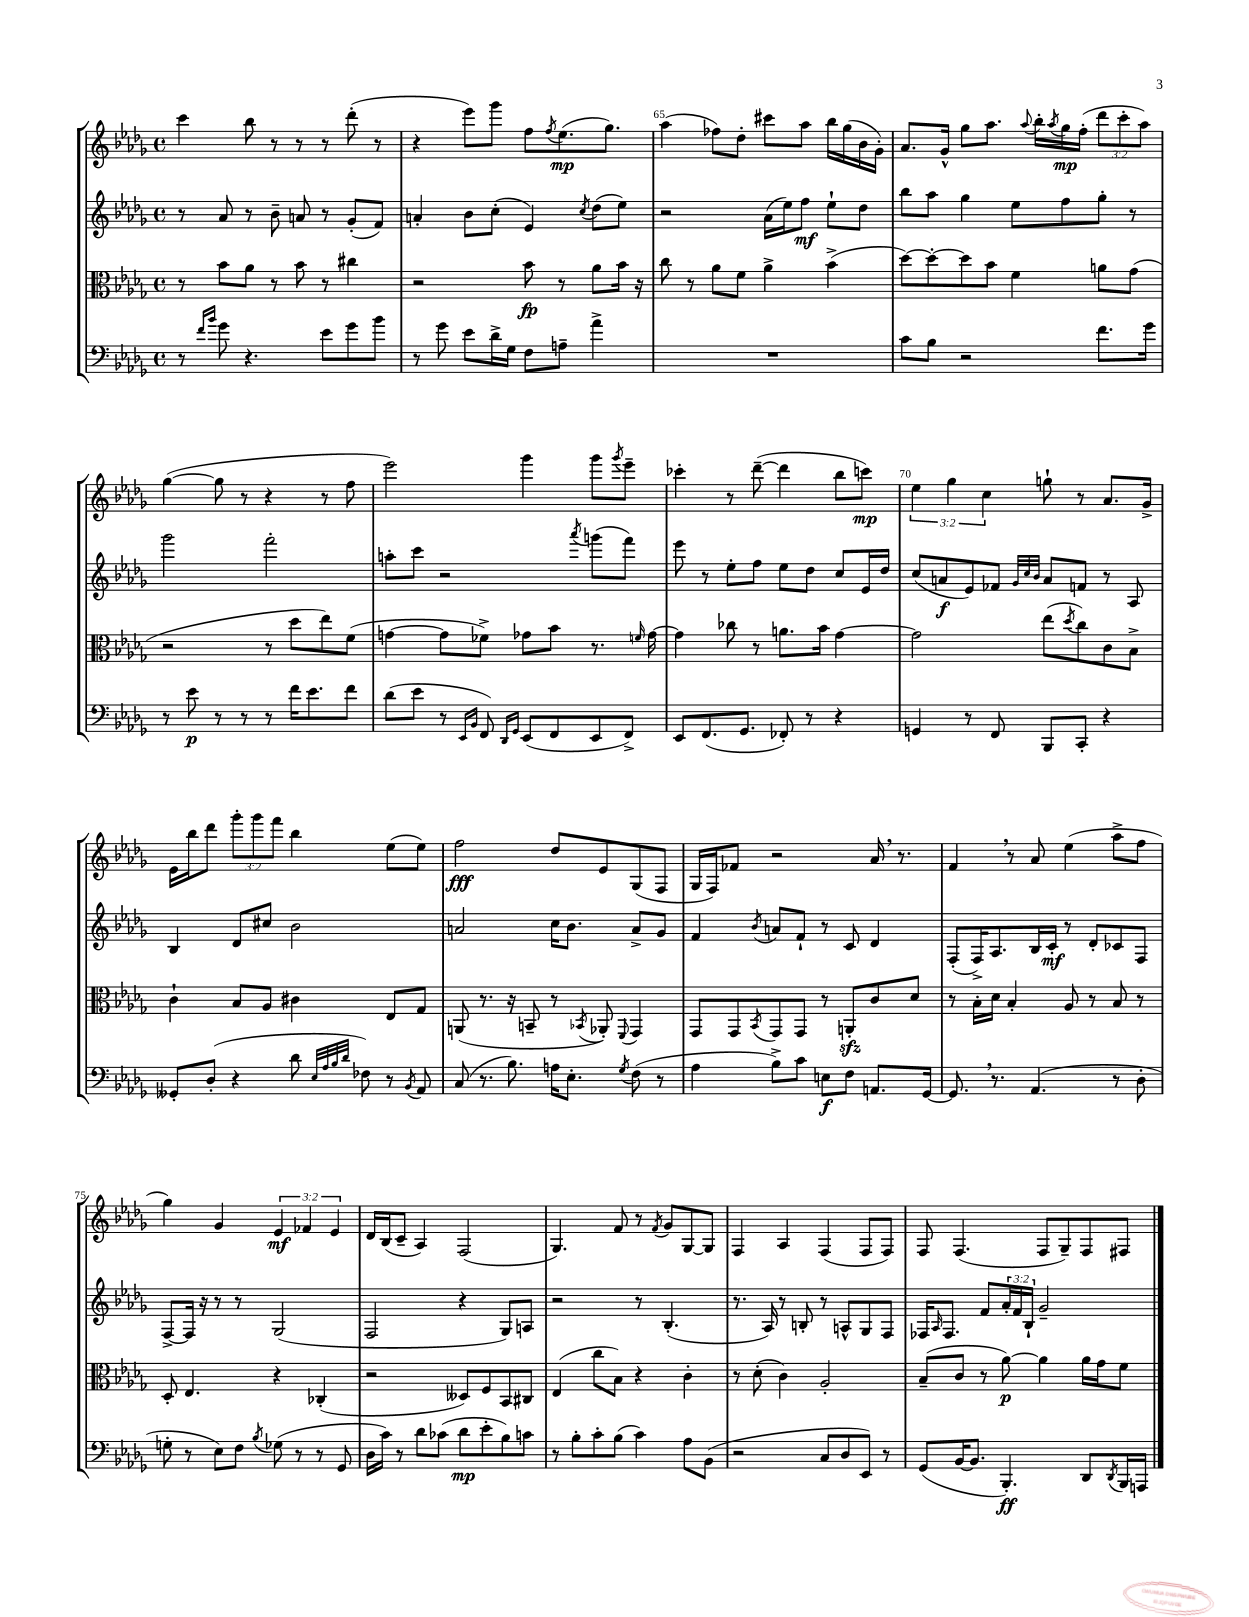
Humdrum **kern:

**kern	**kern	**kern	**kern
*staff4	*staff3	*staff2	*staff1
*clefF4	*clefC3	*clefG2	*clefG2
*k[b-e-a-d-g-]	*k[b-e-a-d-g-]	*k[b-e-a-d-g-]	*k[b-e-a-d-g-]
*M4/4	*M4/4	*M4/4	*M4/4
*met(c)	*met(c)	*met(c)	*met(c)
8r	8r	8r	4ccc
16qqf	.	.	.
16qqb-	.	.	.
8g-	8b-	8a-	.
4.r	8a-	8r	8bb-
.	8r	8b-~	8r
.	8b-	8a	8r
8e-	8r	8r	8r
8g-	4cc#	(8g-'	(8ddd-'
8b-	.	8f)	8r
=	=	=	=
8r	2r	4a'	4r
8g-	.	.	.
8e-	.	8b-	8eee-)
16d-^	.	(8cc'	8ggg-
16G-	.	.	.
8F	8b-	4e-)	8ff
.	.	.	8qff
8A~	8r	.	(8.ee-
.	.	8qcc	.
4a-^	8a-	(8dd-	.
.	.	.	8.gg-)
.	16b-	8ee-)	.
.	16r	.	.
=	=	=	=
1r	8cc	2r	(4aa-
.	8r	.	.
.	8a-	.	8ff-)
.	8f	.	8dd-'
.	4a-^	(16a-	8ccc#
.	.	16ee-)	.
.	.	8ff	8aa-
.	(4b-^	8ee-`	16bb-
.	.	.	(16gg-
.	.	8dd-	16b-
.	.	.	16g-')
=	=	=	=
8c	[8dd-)	8bb-	8.a-
8B-	8dd-'_	8aa-	.
.	.	.	16g-^^
2r	8dd-]	4gg-	8gg-
.	8b-	.	8.aa-
.	4f	8ee-	.
.	.	.	8qqaa-
.	.	.	16bb-'
.	.	.	8qaa-
.	.	8ff	16gg-
.	.	.	(16ff'
8.f	8a	8gg-'	12ddd-
.	.	.	12ccc'
.	(8g-	8r	.
.	.	.	12aa-)
16g-	.	.	.
=	=	=	=
8r	2r	2ggg-	([4gg-
8e-	.	.	.
8r	.	.	8gg-]
8r	.	.	8r
8r	8r	2fff'	4r
16f	8dd-	.	.
8.e-	.	.	.
.	8ee-)	.	8r
8f	(8f	.	8ff
=	=	=	=
(8d-	[4g	8aa'	2eee-)
8e-	.	8ccc	.
8r	8g]	2r	.
16qqEE-	.	.	.
16qqBB-	.	.	.
8FF)	8f-^)	.	.
16qqDD-	.	.	.
16qqGG-	.	.	.
(8EE-	8g-	.	4ggg-
8FF	8b-	.	.
.	.	8qaaa-	.
8EE-	8.r	(8ggg	8ggg-
.	.	.	8qggg-
8FF^)	.	8fff)	8eee-~
.	16qqf	.	.
.	[16g-	.	.
=	=	=	=
8EE-	4g-]	8eee-	4ccc-'
(8.FF	.	8r	.
.	8cc-	8ee-'	8r
8.GG-	.	.	.
.	8r	8ff	([8ddd-~
8FF-')	8.a	8ee-	4ddd-]
8r	.	8dd-	.
.	16b-	.	.
4r	[4g-	8cc	8bb-
.	.	16e-	8ccc)
.	.	16dd-	.
=	=	=	=
4GG	2g-]	(8cc	6ee-
.	.	8a	.
.	.	.	6gg-
8r	.	8e-)	.
.	.	.	6cc
8FF	.	8f-	.
.	.	32qqg-	.
.	.	32qqcc	.
.	.	32qqb-	.
8BBB-	(8ee-	8a	8gg`
.	8qdd-	.	.
8CC'	8cc)	8f	8r
4r	8c	8r	8.a-
.	8B-^	8A-	.
.	.	.	16g-^
=	=	=	=
8GG--'	4c`	4B-	16e-
.	.	.	16bb-
(8D-'	.	.	8ddd-
4r	8B-	8d-	12ggg-'
.	.	.	12ggg-
.	8A-	8cc#	.
.	.	.	12fff
8d-	4c#	2b-	4bb-
32qqE-	.	.	.
32qqA-	.	.	.
32qqB-	.	.	.
32qqd-	.	.	.
8F-)	.	.	.
8r	8E-	.	(8ee-
8qBB-	.	.	.
8AA-	8G-	.	8ee-)
=	=	=	=
(8C	(8AA	2a	2ff
8.r	8.r	.	.
8.B-)	16r	.	.
.	8BB~	.	.
16A	8r	16cc	8dd-
8.E-'	.	8.b-	.
.	8qBB-	.	.
.	8AA-')	.	8e-
8qG-	8qqFF	.	.
(8F	4GG-	8a^	(8G-
8r	.	8g-	8F
=	=	=	=
4A-	8GG-	4f	16G-
.	.	.	16F)
.	8GG-	.	8f-
.	8qBB-	8qb-	.
8B-^)	8GG-	8a	2r
8c	8GG-	8f`	.
8E	8r	8r	.
8F	8AA'	8c	.
8.AA	8c	4d-	16a-
.	.	.	8.r
.	8d-	.	.
[16GG-	.	.	.
=	=	=	=
8.GG-]	8r	(8F'	4f
.	16B-'	16F^)	.
8.r	16d-	8.A-	.
.	4B-'	.	8r
(4.AA-	.	16B-	8a-
.	.	16c'	.
.	8A-	8r	(4ee-
.	8r	8d-'	.
8r	8B-	8c-	8aa-^
8D-'	8r	8F	8ff
=	=	=	=
8G'	8D-'	[8F^	4gg-)
8r	4.E-	16F]	.
.	.	16r	.
8E-)	.	8r	4g-
8F	.	8r	.
8qB-	.	.	.
(8G-	4r	(2G-	6e-
8r	.	.	.
.	.	.	6f-
8r	(4C-'	.	.
.	.	.	6e-
8GG-	.	.	.
=	=	=	=
16D-	2r	2F	16d-
16c)	.	.	(16B-
8r	.	.	8c~
8d-	.	.	4A-)
(8c-	.	.	.
8d-	8D--)	4r	(2F
8e-'	8F	.	.
8B-)	8BB-	8G-)	.
8c	8C#	8A	.
=	=	=	=
8r	(4E-	2r	4.G-)
8B-'	.	.	.
8c'	8cc	.	.
(8B-	8B-)	.	8f
4c)	4r	8r	8r
.	.	.	8qf
.	.	(4.B-'	8g-
8A-	4c'	.	[8G-
(8BB-	.	.	8G-]
=	=	=	=
2r	8r	8.r	4F
.	(8d-'	.	.
.	.	16A-)	.
.	4c)	8r	4A-
.	.	8B'	.
8C	2A-'	8r	(4F
8D-	.	8A^^	.
8EE-)	.	8G-	8F
8r	.	8F	8F)
=	=	=	=
(8GG-	(8B-~	16F-	8F
.	.	16qqA-	.
.	.	8.F-	.
[16BB-	8c	.	(4.F
8.BB-]	.	.	.
.	8r	8f	.
4.BBB-')	[8a-)	24a-'	.
.	.	24f	.
.	.	24B-`	.
.	4a-]	2g-~	8F
.	.	.	8G-~)
8DD-	16a-	.	8F
.	16g-	.	.
8qDD-	.	.	.
16BBB-	8f	.	8F#
16AAA	.	.	.
==	==	==	==
*-	*-	*-	*-
